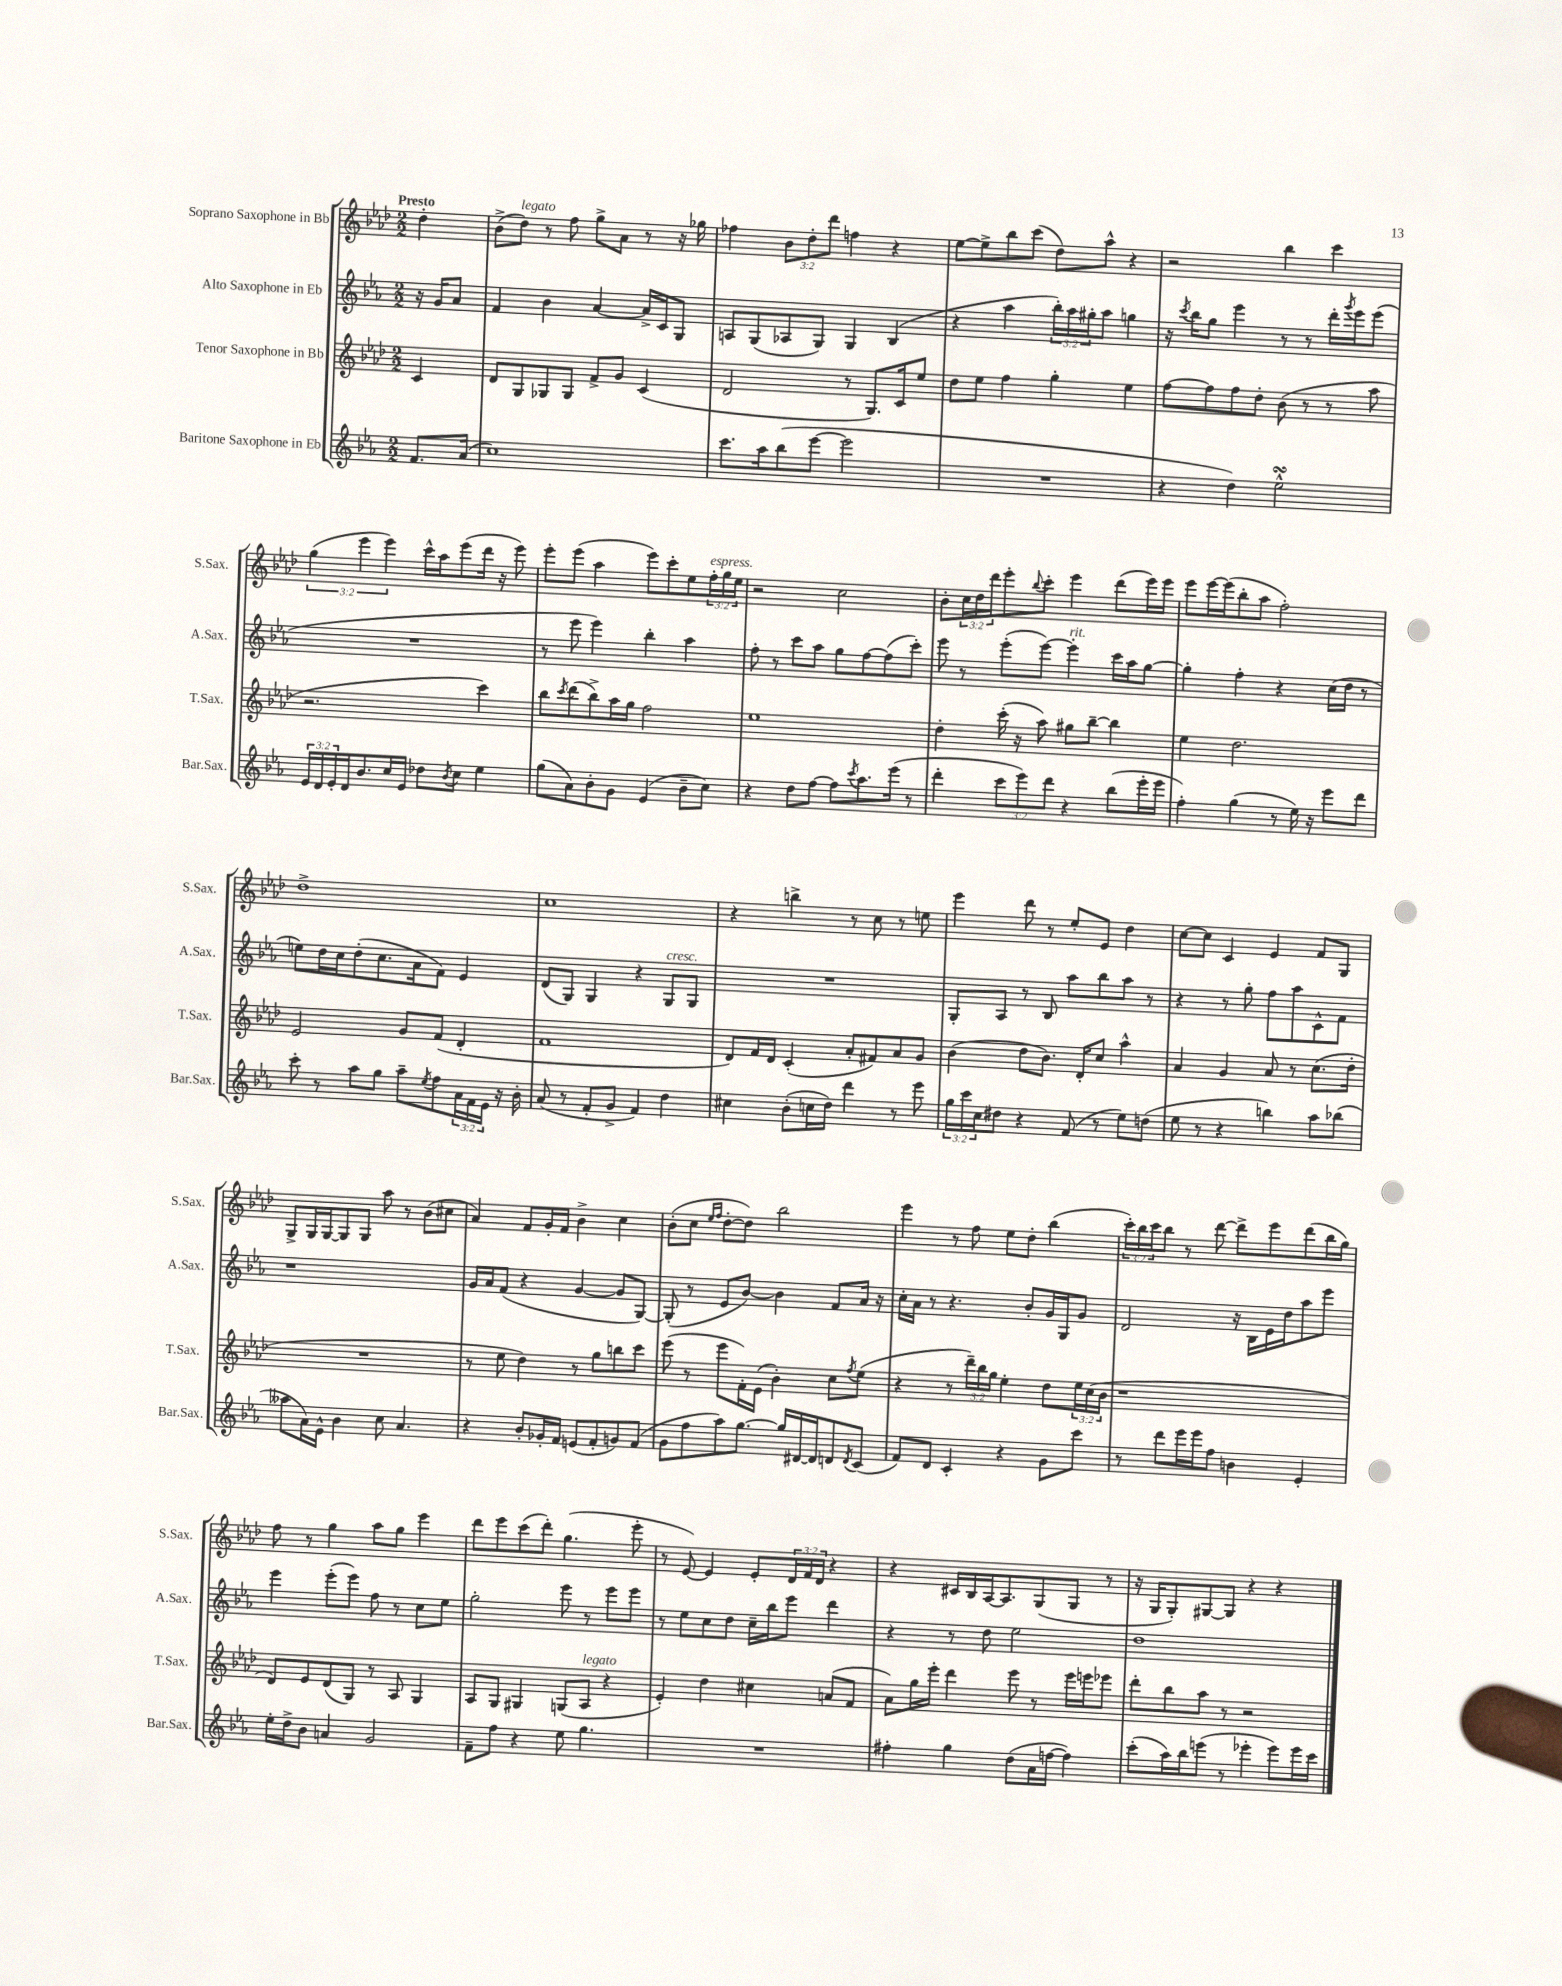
<<
\new StaffGroup <<
\new Staff = "s0" \with { instrumentName = "Soprano Saxophone in Bb" shortInstrumentName = "S.Sax." } {
    \clef treble \key aes \major \numericTimeSignature \time 2/2 \override Staff.TupletNumber.text = #tuplet-number::calc-fraction-text \partial 4 \tempo "Presto"
    des''4-. |
    bes'8->( des''8^\markup { \italic "legato" }) r8 f''8 g''8-> aes'8 r8 r16 ges''16 |
    fes''4 \tuplet 3/2 { bes'8 des''8-. des'''8 } f''4 r4 |
    ees''8~ ees''8-> bes''8 c'''8( des''8) aes''8-^ r4 |
    r2 bes''4 c'''4 |
    \tuplet 3/2 { g''4( ees'''4 ees'''4) } c'''16-^ aes''16 ees'''8( des'''16 r16 ees'''8) |
    ees'''8-. ees'''8( aes''4 ees'''8) c'''8-. ees''8 \tuplet 3/2 { f''16-.^\markup { \italic "espress." } g''16 ees''16 } |
    r2 c''2 |
    bes'8-. \tuplet 3/2 { c''16 des''16 des'''16 } ees'''8-. \appoggiatura { bes''8 } c'''8-. ees'''4 des'''8( ees'''16) ees'''16 |
    ees'''8 ees'''16~ ees'''16( bes''8-. aes''8 f''2-.) |
    des''1-> |
    c''1 |
    r4 b''4-> r8 c''8 r8 e''8 |
    ees'''4 des'''8 r8 ees''8-. ees'8 des''4 |
    c''8~ c''8 c'4 ees'4 f'8 g8 |
    g8-> g16 g16~ g8 g8 aes''8 r8 bes'8( cis''8 |
    aes'4) f'8 g'16-. f'16 bes'4-> c''4 |
    bes'8-.( c''8 \grace { ees''16 f''16 } des''8~-. des''8) bes''2 |
    ees'''4 r8 f''8 ees''8 des''8-. bes''4( |
    \tuplet 3/2 { c'''16-.) bes''16 c'''16 } bes''8 r8 des'''8~ des'''8-> ees'''8 des'''8( bes''16 g''16) |
    f''8 r8 g''4 aes''8 g''8 ees'''4 |
    des'''8 ees'''8 c'''8( des'''8-.) g''4.( ees'''8-. |
    r8 ees'8~) ees'4 ees'8-. \tuplet 3/2 { des'16 f'16 des'16 } r4 |
    r4 cis'16 bes16 aes16~ aes8. g8( g8 r8 |
    r16 g16 g8-.) gis8~ gis8 r4 r4 \bar "|." |
}
\new Staff = "s1" \with { instrumentName = "Alto Saxophone in Eb" shortInstrumentName = "A.Sax." } {
    \clef treble \key ees \major \numericTimeSignature \time 2/2 \override Staff.TupletNumber.text = #tuplet-number::calc-fraction-text \partial 4
    r16 g'16 aes'8 |
    f'4 bes'4 aes'4~ aes'16-> c'16 g8 |
    a8 g8( aes8 g8) g4 bes4( |
    r4 aes''4 \tuplet 3/2 { bes''16-.) aes''16 gis''16-. } aes''8 g''4 |
    r16 \acciaccatura { c'''8 } bes''16 g''8 ees'''4 r8 r8 d'''16-. \acciaccatura { g'''8 } ees'''16 ees'''8( |
    R1 |
    r8 ees'''8 ees'''4) bes''4-. aes''4 |
    f''8-. r8 c'''8 aes''8 g''8 f''8~ f''8( c'''8-.) |
    ees'''8 r8 ees'''8-.( ees'''8~) ees'''4-.^\markup { \italic "rit." } c'''16 aes''16 g''8~ |
    g''4-. f''4-. r4 c''16( d''16 r8 |
    e''8) d''16 c''16 d''8-.( c''8. aes'16 f'8) ees'4 |
    d'8( g8) g4 r4 g8^\markup { \italic "cresc." } g8 |
    R1 |
    g8-. aes8 r8 bes8 aes''8 bes''8 aes''8 r8 |
    r4 r8 g''8-. f''8 aes''8 c'8-^ f'8 |
    r1 |
    g'16 aes'16 f'8( r4 g'4~ g'8 g8~) |
    g8-.( r8 ees'8 bes'8~) bes'4 f'8 aes'16 r16 |
    c''16-. aes'16 r8 r4. bes'8-. g'16 g16 g'8 |
    d'2 r16 bes16 ees'16 d''16 aes''8 ees'''8 |
    ees'''4 ees'''8-.( ees'''8) f''8 r8 c''8 ees''8 |
    g''2-. ees'''8 r8 ees'''8 ees'''8 |
    r8 ees''8 c''8 d''8 c''16-- bes''16 ees'''8 d'''4 |
    r4 r8 d''8 ees''2 |
    d''1 \bar "|." |
}
\new Staff = "s2" \with { instrumentName = "Tenor Saxophone in Bb" shortInstrumentName = "T.Sax." } {
    \clef treble \key aes \major \numericTimeSignature \time 2/2 \override Staff.TupletNumber.text = #tuplet-number::calc-fraction-text \partial 4
    c'4 |
    des'8 g8 ges8 ges8 f'8-> g'8 c'4( |
    des'2 r8 g8.) c'16 ees''8 |
    des''8 ees''8 f''4 g''4-. ees''4 |
    f''8~ f''8 f''8 des''8-. bes'8( r8 r8 aes''8 |
    r2. c'''4) |
    bes''8 \acciaccatura { c'''8 } des'''8( bes''8->) aes''16 g''16 f''2 |
    ees''1 |
    des''4-. c'''16-.( r16 aes''8) gis''8 bes''8~-- bes''4 |
    ees''4 des''2. |
    ees'2 g'8 f'8( des'4-. |
    f'1 |
    des'8) f'16 des'16 c'4-.( aes'8-. fis'8) aes'8 g'8 |
    bes'4( des''8 bes'8.) des'16-. c''8 aes''4-^ |
    aes'4 g'4 aes'8 r8 c''8.( des''16-. |
    R1 |
    r8 ees''8 des''4) r8 g''8 b''8 c'''8 |
    ees'''8( r8 ees'''8 f'16-.) ees'16( bes'4-.) c''8 \acciaccatura { f''8 } ees''8( |
    r4 r8 \tuplet 3/2 { des'''16--) bes''16 g''16 } ees''4-. des''8 \tuplet 3/2 { ees''16 c''16( bes'16 } |
    r1 |
    des'8) ees'8 des'8( g8) r8 aes8 g4 |
    aes8 g8 gis4 g8( aes8^\markup { \italic "legato" } r4 |
    ees'4-.) des''4 cis''4 a'8( f'8 |
    aes'8) g''16 ees'''16-. des'''4 ees'''8 r8 ees'''16 e'''16 ees'''8 |
    des'''8-. bes''8 aes''8 r8 r2 \bar "|." |
}
\new Staff = "s3" \with { instrumentName = "Baritone Saxophone in Eb" shortInstrumentName = "Bar.Sax." } {
    \clef treble \key ees \major \numericTimeSignature \time 2/2 \override Staff.TupletNumber.text = #tuplet-number::calc-fraction-text \partial 4
    f'8. aes'16( |
    c''1) |
    c'''8. aes''16 bes''8( ees'''8~ ees'''2 |
    R1 |
    r4 d''4) ees''2-^\turn |
    \tuplet 3/2 { ees'16 d'16 ees'16-. } d'16 bes'8. c''16 ees'16 des''8 \acciaccatura { bes'8 } c''8 ees''4 |
    g''8( aes'8) bes'8-. g'8 ees'4( bes'8-- c''8) |
    r4 d''8 f''8~ f''8 \acciaccatura { c'''8 } aes''8. ees'''16( r8 |
    d'''4-. \tuplet 3/2 { c'''8 ees'''8) d'''8 } r4 bes''8( ees'''16-. ees'''16 |
    f''4-.) g''4( r8 ees''16) r16 ees'''8 d'''8 |
    c'''8-. r8 aes''8 g''8 aes''8-- \acciaccatura { ees''8 } f''8 \tuplet 3/2 { aes'16 f'16 ees'16 } r16 bes'16-. |
    aes'8( r8 f'8-. g'8-> f'4) d''4 |
    cis''4 bes'8-.( c''16 d''16) d'''4 r8 ees'''8 |
    \tuplet 3/2 { g''16 c'''16 c''16 } dis''8 r4 f'8( r8 ees''8) d''8( |
    ees''8 r8 r4 b''4) aes''8 bes''8( |
    aeses''8 aes'16) ees'16-^ bes'4 c''8 aes'4. |
    r4 bes'8-. ges'16-. f'16 e'8( f'8-. g'8) f'8( |
    g'8 f''8 aes''8) g''8.~ g''16 dis'16~ dis'16 d'8 \acciaccatura { d'8 } c'8( |
    f'8) d'8 c'4-. r4 g'8 c'''8 |
    r8 d'''8 ees'''16 ees'''16 f''8 b'4 ees'4-. |
    ees''16-. d''16-> bes'8 a'4 g'2 |
    f'8-- f''8 r4 ees''8 g''4. |
    R1 |
    fis''4-. g''4 d''8( aes'16 f''16~ f''4) |
    c'''8-.( aes''16) bes''16 e'''8( r8 ees'''4-. ees'''8) ees'''16 c'''16 \bar "|." |
}
>>
>>
\layout { \context { \Score \remove "Bar_number_engraver" } }
